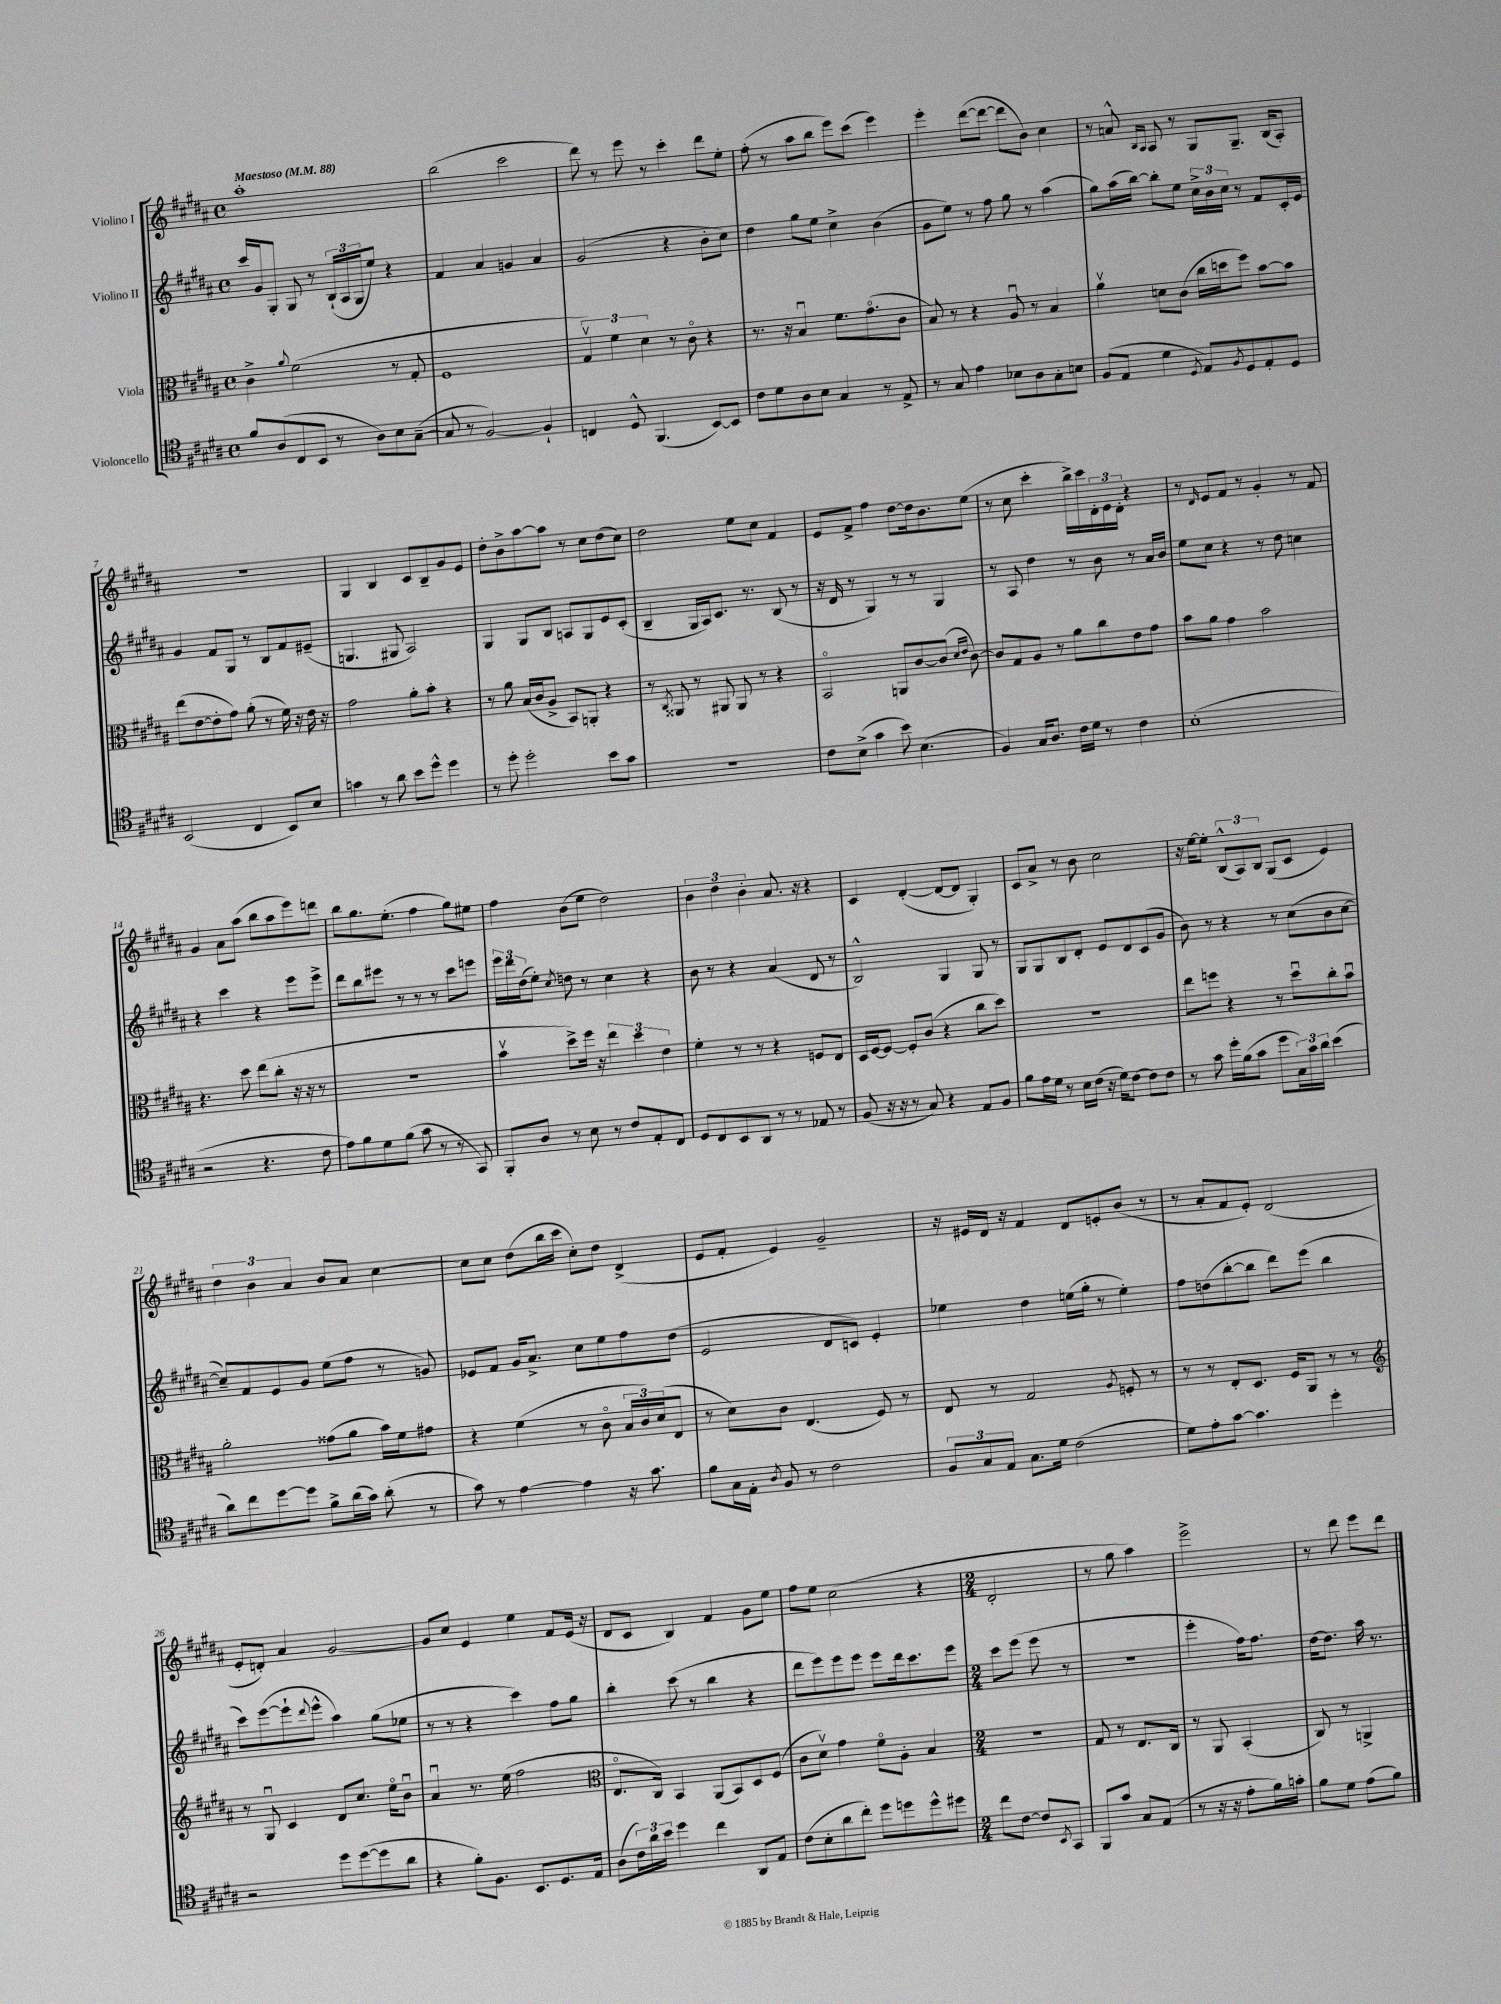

**kern	**kern	**kern	**kern
*staff4	*staff3	*staff2	*staff1
*clefC4	*clefC3	*clefG2	*clefG2
*k[f#c#g#d#a#]	*k[f#c#g#d#a#]	*k[f#c#g#d#a#]	*k[f#c#g#d#a#]
*M4/4	*M4/4	*M4/4	*M4/4
*met(c)	*met(c)	*met(c)	*met(c)
*MM88	*MM88	*MM88	*MM88
8f#/L	4c#^\	16ccc#/LL	1aa#'
.	.	16g#/J	.
(8A#/	.	8G#'/J	.
.	8qqa#/	.	.
8C#/	(2f#\	8G#/	.
8BB/J	.	8r	.
8r	.	(24B`/LL	.
.	.	24A#/	.
.	.	24G#/J	.
8A#\L)	.	8ee/J)	.
8B\	8r	4r	.
([8G#~\J	8G#'/	.	.
=	=	=	=
8G#/]	1F#	4f#/	(2bb\
8r	.	.	.
[2F#/)	.	4a#/	.
.	.	4g/	2ccc#\
4F#`/]	.	4a#/	.
=	=	=	=
4C/	6G#v/)	(2g#/	8ddd#\)
.	.	.	8r
.	6f#\	.	.
8D#^^/	.	.	8eee\
.	6d#\	.	.
(4.FF#/	.	.	8r
.	8r	4r	4ccc#'\
.	8c#o\	.	.
[8BB/L)	4r	8b'\L	8ddd#\L
8BB/]J	.	8cc#\J)	8ee'\J
=	=	=	=
8c#\L	8.r	4dd#\	(8ff#'\
8d#\	.	.	8r
.	16r	.	.
8A#\	4Bu/	8gg#\L	8aa#\L
8B\J	.	8ee\J	8bb\J
4G#/	8.f#\L	4cc#^\	8eee\L)
.	.	.	(8ccc#\J
.	(8.g#o\	.	.
8r	.	(4b\	4eee\)
8E^/	8c#\J	.	.
=	=	=	=
8r	8B/)	8g#\L	4eee'\
8G#/	8r	8ee\J)	.
4e\	4r	8r	([8ddd#\L
.	.	8ff#\	8ddd#\_J
8B-\L	8A#u/	8gg#\	8ddd#\]L
8A#\	8r	8r	8b\J)
8G#'\	4B/	(4aa#\	4cc#\
8B\J	.	.	.
=	=	=	=
(8F#/L	4a#v\	8gg#\L)	8r
8E/J	.	(16aa#\L	8a^^/
.	.	[16bb\JJ)	.
.	.	.	16qqB/LL
.	.	.	16qqA#/JJ
4d#\	8d\L	8bb'\]L	8A#/
.	(8c#\J	8ee\J	8r
8qD#/	.	.	.
8E/L)	16cc#\LL	24cc#^\LL	8G#/L
.	.	24b\	.
.	16dd\J	.	.
.	.	24cc#\JJ	.
8qF#/	.	.	.
8D#/	8ff#\J)	8r	8.G#~/J
8E'/	[8b\L	8f#/L	.
.	.	.	(16B/LK
8D#/J	8b\]J	16c#'/L	8A#'/J)
.	.	16e/JJ	.
=	=	=	=
(2BB/	(8ee\L	4g#/	1r
.	[8e\	.	.
.	8e'\]	8f#/L	.
.	8g#\J)	8G#/J	.
4C#/	(8a#'\	8r	.
.	8r	8B/L	.
8BB/L)	16f#\)	8f#/	.
.	16r	.	.
8B/J	16e\	(8e#~/J	.
.	16r	.	.
=	=	=	=
4g\	2g#\	4.G/	4G#/
8r	.	.	4B/
8a#\	.	8G#/	.
8b\L	8a#'\L	2A#/)	8c#/L
8dd#^^\J	8b'\J	.	8B~/
4dd#\	4r	.	8g#/
.	.	.	8e/J
=	=	=	=
8r	8r	4G#/	8dd#'\L
8dd#'\	8a#\	.	8b^\
2dd#'\	(16B/LL	8G#/L	[8aa#\
.	16c#/J	.	.
.	8A#^/J	8B/J	8aa#\]J
.	8BB/L)	8A/L	8r
.	8AA'/J	8G#/	8cc#\L
8b\L	4r	8e/	(8dd#\
8g#\J	.	(8c#'/J	8cc#\J)
=	=	=	=
1r	8r	4B~/	2dd#\
.	8qC#/	.	.
.	8AA##/	.	.
.	8r	16G#/LL	.
.	.	16A#/J)	.
.	8AA#/	8.c#/J	.
.	8AA#/	.	8ee\L
.	.	8.r	.
.	8r	.	8cc#\J
.	4r	(8B/	4f#/
.	.	8r	.
=	=	=	=
8c#\L	2BBo/	16r	8e/L
.	.	16d#/	.
(8B^\J	.	8r	8f#^/J
4g#\	.	4G#/)	4ff#\
8b\)	8AA/L	8r	[8dd#\L
(4.B\	[8c#/	8r	16dd#\]k
.	.	.	8.b\
.	(8c#/]J	4G#/	.
.	16qqd#/LL	.	.
.	16qqe/JJ	.	.
.	[8c#\)	.	(8ee\J
=	=	=	=
4F#/)	8c#/]L	8r	8r
.	8G#/	8A#/	8cc#\
16G#/LK	8A#/J	4dd#\	4ccc#'\
8.A#/J	.	.	.
.	8r	.	.
16c#\LL	8a#\L	8r	16bb^\LL)
16d#\JJ	.	.	16ccc#\
8r	8cc#\	8b\	24d#'\
.	.	.	24e\
.	.	.	24d#'\JJ
4c#\	8e\	8r	4r
.	8g#\J	16a#/LL	.
.	.	16b/JJ	.
=	=	=	=
(1B'	8b\L	8ee\L	8r
.	.	.	16qqd#/
.	8a#\J	8cc#\J	8e/L
.	4g#\	4r	8f#/J
.	.	.	8r
.	2b\	8r	4g#'/
.	.	8dd#\	.
.	.	4cc\	8r
.	.	.	8f#/
=	=	=	=
2r	4.r	4r	4g#/
.	.	4ccc#\	8a#\L
.	8dd#\	.	(8aa#\J
4.r	(8ee\L	4r	8bb\L
.	8cc#'\J	.	8aa#\
.	16r	8eee\L	8eee\)
.	16r	.	.
8c#\	8r	8eee^\J	8ddd\J
=	=	=	=
8e\L)	1r	8ddd#\L	8bb\L
8f#\	.	8bb\	8.gg#\
8d#\	.	8eee#\J	.
.	.	.	(8.ee'\J
(8f#\J	.	8r	.
8g#\	.	8r	4ff#\
8r	.	8r	.
8r	.	8ccc#\L	8gg#\L)
8GG#/)	.	8eee\J	8ee#\J
=	=	=	=
8FF#'/L	4bv\	24eee\LL	4ff#\
.	.	24ddd#\	.
.	.	(24dd#\J	.
8A#/J	.	8ee'\J)	.
.	.	8qcc#/	.
8r	8dd#^\L)	8dd\	(8b\L
8B\	16ff#\Jk	8r	8ee\J
.	16r	.	.
8r	6ee\	4cc#\	2dd#\)
8c#/L	.	.	.
.	6dd#\	.	.
8E'/	.	4r	.
.	6e\	.	.
8C#/J	.	.	.
=	=	=	=
8D#/L	4f#'\	8b\	6b\
8C#/	.	8r	.
.	.	.	6dd#\
8BB/	8r	4r	.
.	.	.	6b'\
8AA#/J	8r	.	.
8r	4r	(4a#/	8.a#/
8r	.	.	.
.	.	.	16r
8E-/	8F/L	8d#/	4r
8r	8E/J	8r	.
=	=	=	=
(8F#/	16D#/LL	2B^^/)	4c#/
.	[16F#/J	.	.
16r	8F#/_J	.	.
16r	.	.	.
8r	8F#'/]L	.	([4d#'/
8G#/)	(8c#/J	.	.
4r	4r	4G#/	8d#/_L
.	.	.	8d#/]J
8E/L	8cc#\L	8G#/	4G#'/)
8F#/J	8dd#\J)	8r	.
=	=	=	=
8f#\L	1r	8G#/L	8c#/L
16e\L	.	8G#/	8a#^/J
16d#\JJ	.	.	.
8r	.	8B/	8r
16B\LL	.	8d#'/J	8b\
(16c#\JJ	.	.	.
16r	.	8e/L	2cc#\
16d#\LK)	.	.	.
[8c#\J	.	8d#/	.
8c#\]L	.	(8c#/	.
8c#\J	.	8g#/J	.
=	=	=	=
8r	8ee\L	8b\)	16r
.	.	.	[16ee\LK
8g#\	8ff\J	8r	8ee'\]J
16dd#'\LL	4r	4r	(12B^^/L
(16f#\J	.	.	.
.	.	.	12A#/)
8g#\J	.	.	.
.	.	.	12B/J
8dd#\L	8r	8r	(8G#/L
24G#\L)	8dd#u\L	(8cc#\L	8c#/J
24g#\	.	.	.
24a#\JJ	.	.	.
(4b\	8cc#'\	8b\	4e/)
.	8bu\J	[8cc#\J	.
=	=	=	=
8a#\L)	2a#'\	8cc#~/]L)	6dd#\
8cc#\	.	8f#/	.
.	.	.	6b\
[8dd#\	.	8e/	.
.	.	.	6a#/
8dd#\]J	.	8g#/J	.
8f#^\L	(8g##\L	(8ee\L	8b/L
(16a#\L	8a#\J	8ff#\J	8a#/J
16g#\JJ)	.	.	.
(8a#'\	16b\LL)	8r	[4cc#\
.	16f#\J	.	.
8r	8g#\J	8g/)	.
=	=	=	=
8g#\)	4r	8e-/L	8cc#\]L
8r	.	8f#/J	8cc#\J
[4e\	(4f#\	16g#/LK	(8dd#\L
.	.	8.a#^/J	.
.	.	.	16bb\L
.	.	.	16ccc#\JJ
4e\]	8r	8cc#\L	8cc#'\L)
.	8c#o\	8ee\	8dd#\J
16r	24B/LL	8ff#\	(4d#^/
.	24c#/)	.	.
8.g#\	.	.	.
.	(24d#/J	.	.
.	8E/J	(8dd#\J	.
=	=	=	=
8f#\L	8r	2e/	8e/L
16G#\L	8d#\L)	.	8f#'/J
16E'\JJ	.	.	.
8qA#/	.	.	.
8F#/	8c#\J	.	4e/)
8r	(4.E/	.	.
2c#\	.	8d#/L	2g#~/
.	.	8c/J)	.
.	8F#/)	4e'/	.
.	8r	.	.
=	=	=	=
12F#/L	8E/	4ee-\	16r
.	.	.	16e#/LL
12G#/	.	.	.
.	8r	.	16d#/JJ
12E/J	.	.	.
.	.	.	16r
8.G#\L	2G#/	4dd#\	4f#/
16d#\Jk	.	.	.
(2c#\	.	(16ee\LL	8d#/L
.	.	16gg#'\JJ	.
.	.	8r	8e'/
.	8qA#/	.	.
.	8F'/	4ee'\)	(8b/J
.	8r	.	8r
=	=	=	=
8d#\L)	8r	8ff#\L	8r
8e'\	8r	(8dd\	8a#'/L
[8g#\J	8E'/L	[8bb'\	8f#/
4.g#\]	8.D#/J	8bb\]J	8e'/J)
.	.	8ddd#\L)	(2d#/
.	16F#/LK	.	.
.	8AA#/J	(8eee\J	.
4dd#'\	8r	4bb\	.
.	8r	.	.
=	=	=	=
*	*clefG2	*	*
2r	8r	8ccc#\L)	8e'/L
.	8G#u/	([8eee\	8d'/J)
.	4c#/	8eee`\]	4a#/
.	.	8qqddd#/	.
.	.	8eee^^\J	.
8dd#\L	8d#/L	4aa#\)	[2g#/
([8dd#\	8.cc#/J	.	.
8dd#\]	.	(8gg#\L	.
.	16eeo\LK	.	.
8a#\J	8bu\J	8ee-\J	.
=	=	=	=
4r	4a#u/	8r	8g#/]L
.	.	8r	8cc#/J
8f#'\L)	8.r	4r	4e/
8.F#\J	.	.	.
.	(16ee\	.	.
.	2ff#\	4ccc#\)	4ee\
8.BB/L	.	.	.
8.D#/	.	8ff#\L	8f#/L
.	.	8gg#\J	(16e/Jk
16E/Jk	.	.	16r
=	=	=	=
*	*clefC3	*	*
(8A#\L	8.Eo/L	4bb'\	8d#/L
24c#\L)	.	.	8c#/J
24a#\	.	.	.
.	16C#/Jk)	.	.
24b\JJ	.	.	.
4dd#\	4BB/	(8ccc#\	4B/)
.	.	8r	.
4cc#\	(8AA#/L	4bb\	4f#/
.	8BB/)	.	.
8AA#/L	8D#/	4r	8g#\L
8E/J	(8F#/J	.	8ee\J
=	=	=	=
(8c#\L	8c#\L	8ddd#\L	8ff#\L
8B'\	8d#v\J)	8eee\)	8ee\J
8a#\	4g#\	8eee\	(2cc#\
8cc#'\J)	.	8eee\J	.
8dd#\L	8f#o\L	8eee\L	.
8dd\	8A#'\J	16ddd#\k	.
.	.	8.ccc#\	.
8dd^^\	4B/	.	4r
8dd#\J	.	8eee\J	.
=	=	=	=
*M2/4	*M2/4	*M2/4	*M2/4
8cc#\L	2r	8ccc#\L	2d#'/
[8c#\J	.	(8eee\J	.
8c#/]L	.	8eee\	.
8qBB/	.	.	.
8GG#/J	.	8r	.
=	=	=	=
8FF#/L	8G#/	2r	8r
8g#/J	8r	.	8gg#\
8G#/L	8.E/L	.	4aa#\)
(8E/J	.	.	.
.	16C#/Jk	.	.
=	=	=	=
8r	8r	4eee'\	2eee^\
16r	8AA#/	.	.
16r	.	.	.
8e'\L	(4BB'/	16ff#\LK)	.
.	.	8.ff#\J	.
16f#\L)	.	.	.
16g'\JJ	.	.	.
=	=	=	=
8f#\L	8C#/)	[16dd#\LK	8r
.	.	8.dd#\]J	.
8d#\J	8r	.	8ddd#\
(8e\L	4AA^/	16aa#\	8eee\L
.	.	8.r	.
8f#\J)	.	.	8ddd#\J
==	==	==	==
*-	*-	*-	*-
